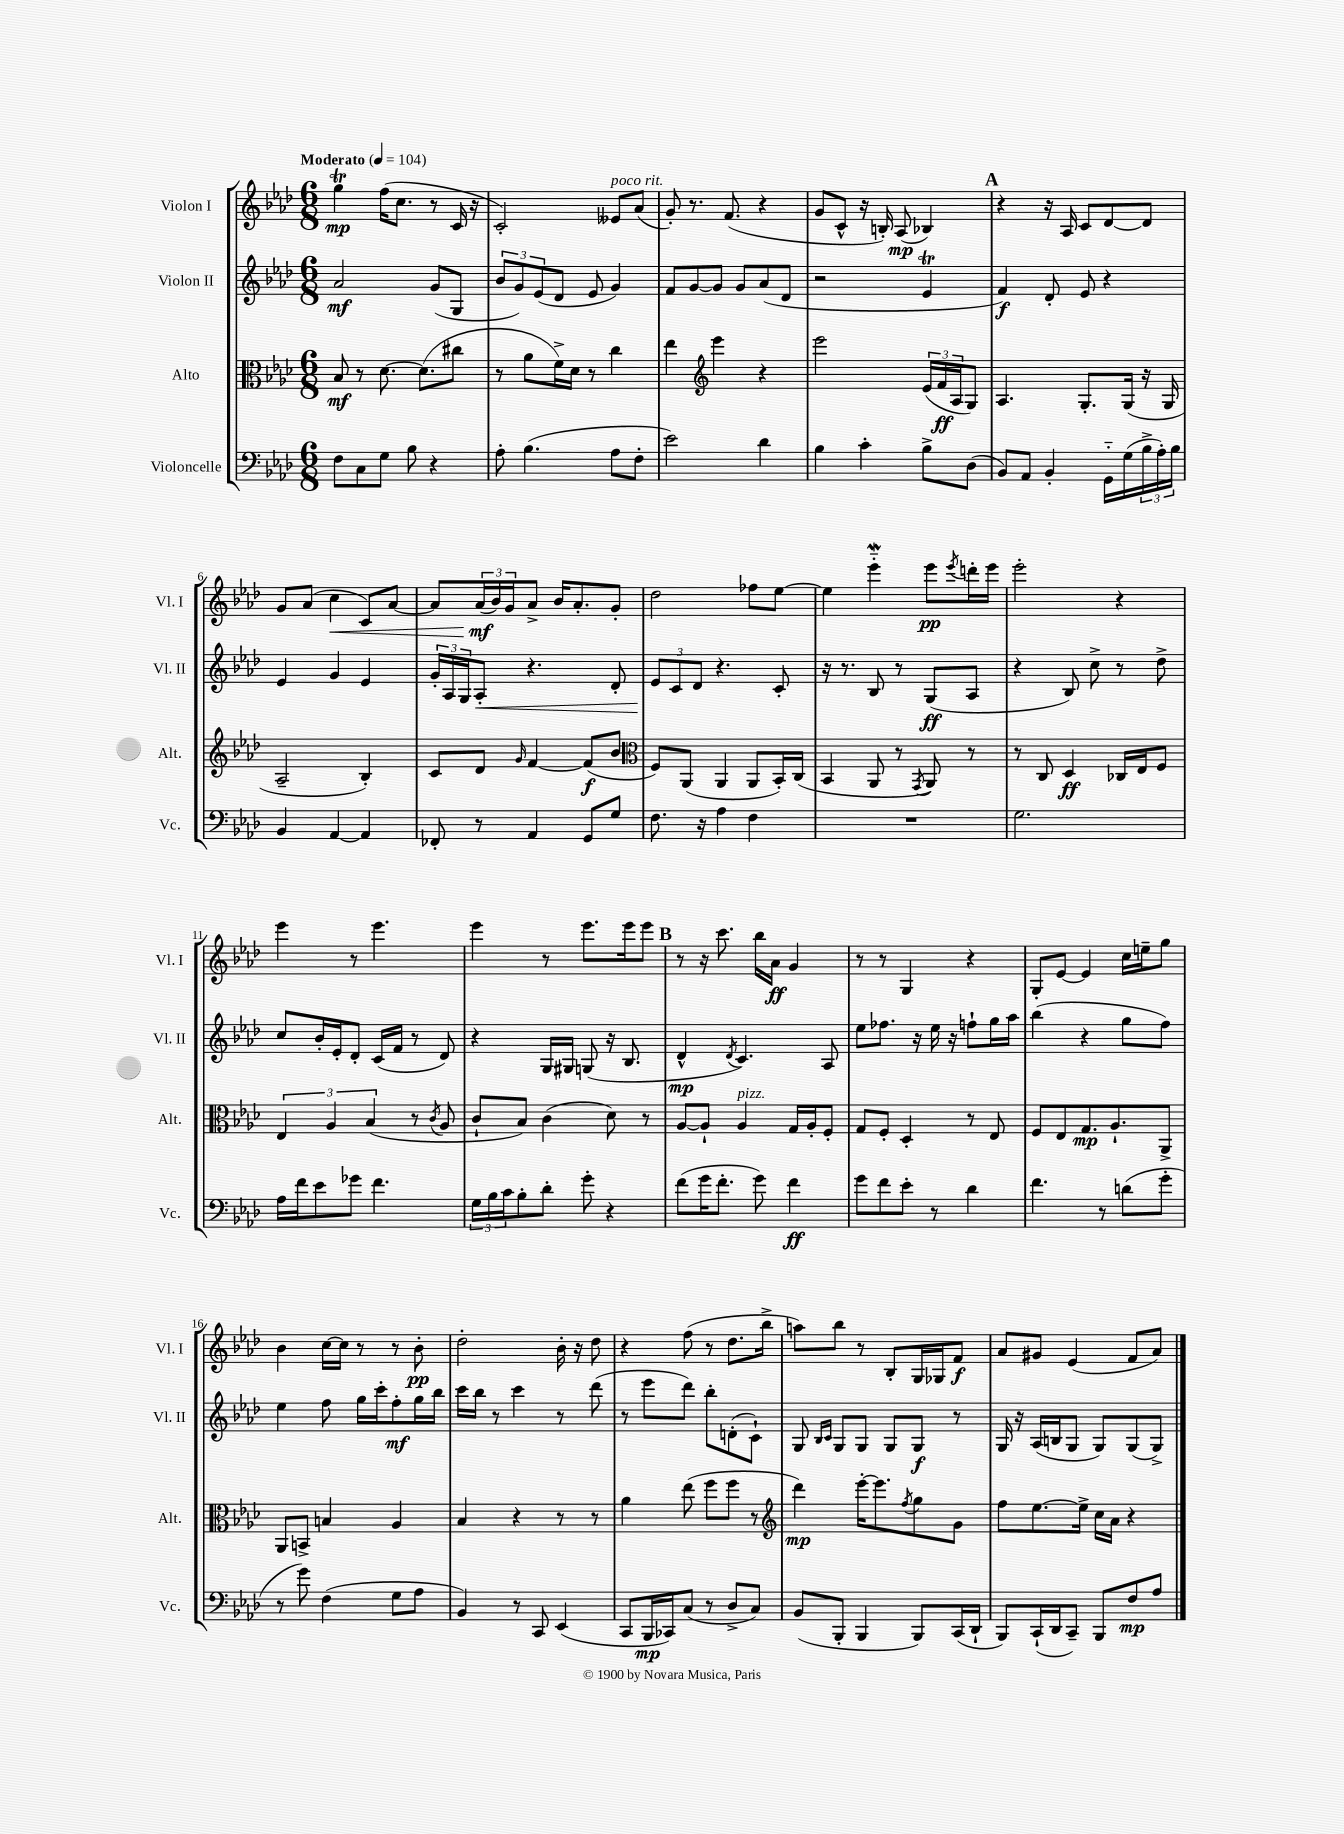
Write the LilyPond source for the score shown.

<<
\new StaffGroup <<
\new Staff = "s0" \with { instrumentName = "Violon I" shortInstrumentName = "Vl. I" } {
    \clef treble \key aes \major \numericTimeSignature \time 6/8 \tempo "Moderato" 4 = 104
    g''4\trill\mp f''16( c''8. r8 c'16 r16 |
    c'2-.) eeses'8^\markup { \italic "poco rit." } aes'8( |
    g'8-.) r8. f'8.( r4 |
    g'8 c'8-^ r16 b16-.) aes8\mp( bes4) |
    \mark \markup { \bold "A" } r4 r16 aes16 c'8 des'8~ des'8 |
    g'8 aes'8( c''4\< c'8) aes'8~ |
    aes'8 \tuplet 3/2 { aes'16\mf\!( bes'16) g'16 } aes'8-> bes'16 aes'8.-. g'8-. |
    des''2 fes''8 ees''8~ |
    ees''4 ees'''4-_\mordent ees'''8\pp \acciaccatura { ees'''8 } d'''16-. ees'''16 |
    ees'''2-. r4 |
    ees'''4 r8 ees'''4. |
    ees'''4 r8 ees'''8. ees'''16 ees'''8 |
    \mark \markup { \bold "B" } r8 r16 c'''8. bes''16 aes'16\ff g'4 |
    r8 r8 g4 r4 |
    g8-. ees'8~ ees'4 c''16 e''16-- g''8 |
    bes'4 c''16~ c''16 r8 r8 bes'8-.\pp |
    des''2-. bes'16-. r16 des''8 |
    r4 f''8( r8 des''8. bes''16-> |
    a''8) bes''8 r8 bes8-. g16 ges16 f'8\f |
    aes'8 gis'8 ees'4( f'8 aes'8) \bar "|." |
}
\new Staff = "s1" \with { instrumentName = "Violon II" shortInstrumentName = "Vl. II" } {
    \clef treble \key aes \major \numericTimeSignature \time 6/8
    aes'2\mf g'8( g8 |
    \tuplet 3/2 { bes'8 g'8) ees'8( } des'8 ees'8 g'4) |
    f'8 g'8~ g'8 g'8 aes'8( des'8 |
    r2 ees'4\trill |
    \mark \markup { \bold "A" } f'4\f) des'8-. ees'8 r4 |
    ees'4 g'4 ees'4 |
    \tuplet 3/2 { g'16-. aes16 g16 } aes8-.\< r4. des'8-. |
    \tuplet 3/2 { ees'8\! c'8 des'8 } r4. c'8-. |
    r16 r8. bes8 r8 g8\ff( aes8 |
    r4 bes8) c''8-> r8 des''8-> |
    c''8 bes'16-. ees'16-. des'8-. c'16( f'16 r8 des'8) |
    r4 g16 gis16 g8( r16 bes8. |
    \mark \markup { \bold "B" } des'4-^\mp \acciaccatura { des'8 } c'4.) aes8 |
    ees''8 fes''8. r16 ees''16 r16 f''8-! g''16 aes''16 |
    bes''4( r4 g''8 f''8) |
    ees''4 f''8 g''16 c'''16-. f''8-.\mf g''16 bes''16 |
    c'''16 bes''16 r8 c'''4 r8 des'''8( |
    r8 ees'''8 des'''8) bes''8-. d'8-.( c'8-!) |
    g8 \grace { bes16 c'16 } g8 g8 g8 g8\f r8 |
    g16 r16 aes16( b16 g8 g8) g8( g8->) \bar "|." |
}
\new Staff = "s2" \with { instrumentName = "Alto" shortInstrumentName = "Alt." } {
    \clef alto \key aes \major \numericTimeSignature \time 6/8
    bes8\mf r8 des'8.~ des'8.( cis''8 |
    r8 aes'8 f'16->) des'16 r8 c''4 |
    ees''4 \clef treble ees'''4 r4 |
    ees'''2 \tuplet 3/2 { ees'16( f'16\ff aes16 } g8) |
    \mark \markup { \bold "A" } aes4. g8.-. g16( r16 g16 |
    aes2-- bes4-.) |
    c'8 des'8 \grace { g'16 } f'4~ f'8\f( bes'8 |
    \clef alto f8) aes,8( aes,4 aes,8 bes,16-.) c16( |
    bes,4 aes,8 r8 \acciaccatura { g,8 } aes,8) r8 |
    r8 c8 des4\ff ces16 ees16 f8 |
    \tuplet 3/2 { ees4 aes4 bes4( } r8 \acciaccatura { c'8 } aes8 |
    c'8-! bes8) c'4( des'8) r8 |
    \mark \markup { \bold "B" } aes8~ aes8-! aes4^\markup { \italic "pizz." } g16 aes16-. f8-. |
    g8 f8-. des4-. r8 ees8 |
    f8 ees8 g8.\mp aes8.-! aes,8-> |
    aes,8 b,8-> b4 aes4 |
    bes4 r4 r8 r8 |
    aes'4 ees''8( f''8 f''8 r8 |
    \clef treble des'''4\mp) ees'''16~-. ees'''8. \acciaccatura { f''8 } g''8 g'8 |
    f''8 ees''8.~ ees''16-> c''16 aes'16 r4 \bar "|." |
}
\new Staff = "s3" \with { instrumentName = "Violoncelle" shortInstrumentName = "Vc." } {
    \clef bass \key aes \major \numericTimeSignature \time 6/8
    f8 c8 g8 bes8 r4 |
    aes8-. bes4.( aes8 f8-. |
    ees'2) des'4 |
    bes4 c'4-. bes8-> des8( |
    \mark \markup { \bold "A" } bes,8) aes,8 bes,4-. g,16-_ g16( \tuplet 3/2 { bes16-> aes16-.) bes16 } |
    bes,4 aes,4~ aes,4 |
    fes,8-. r8 aes,4 g,8 g8 |
    f8. r16 aes4 f4 |
    R2. |
    g2. |
    aes16 f'16 ees'8 ges'8 f'4. |
    \tuplet 3/2 { g16 bes16 c'16 } bes8-. des'8-. g'8-. r4 |
    \mark \markup { \bold "B" } f'8( g'16 f'8.-. g'8) f'4\ff |
    g'8 f'8 ees'8-. r8 des'4 |
    f'4. r8 d'8( g'8-. |
    r8 g'8) f4( g8 aes8 |
    bes,4) r8 c,8 ees,4( |
    c,8 bes,,16\mp ces,16) c8( r8 des8-> c8) |
    bes,8( bes,,8-. bes,,4 bes,,8) c,16( des,16-! |
    bes,,8) c,16-!( des,16 c,8--) bes,,8 f8\mp aes8 \bar "|." |
}
>>
>>
